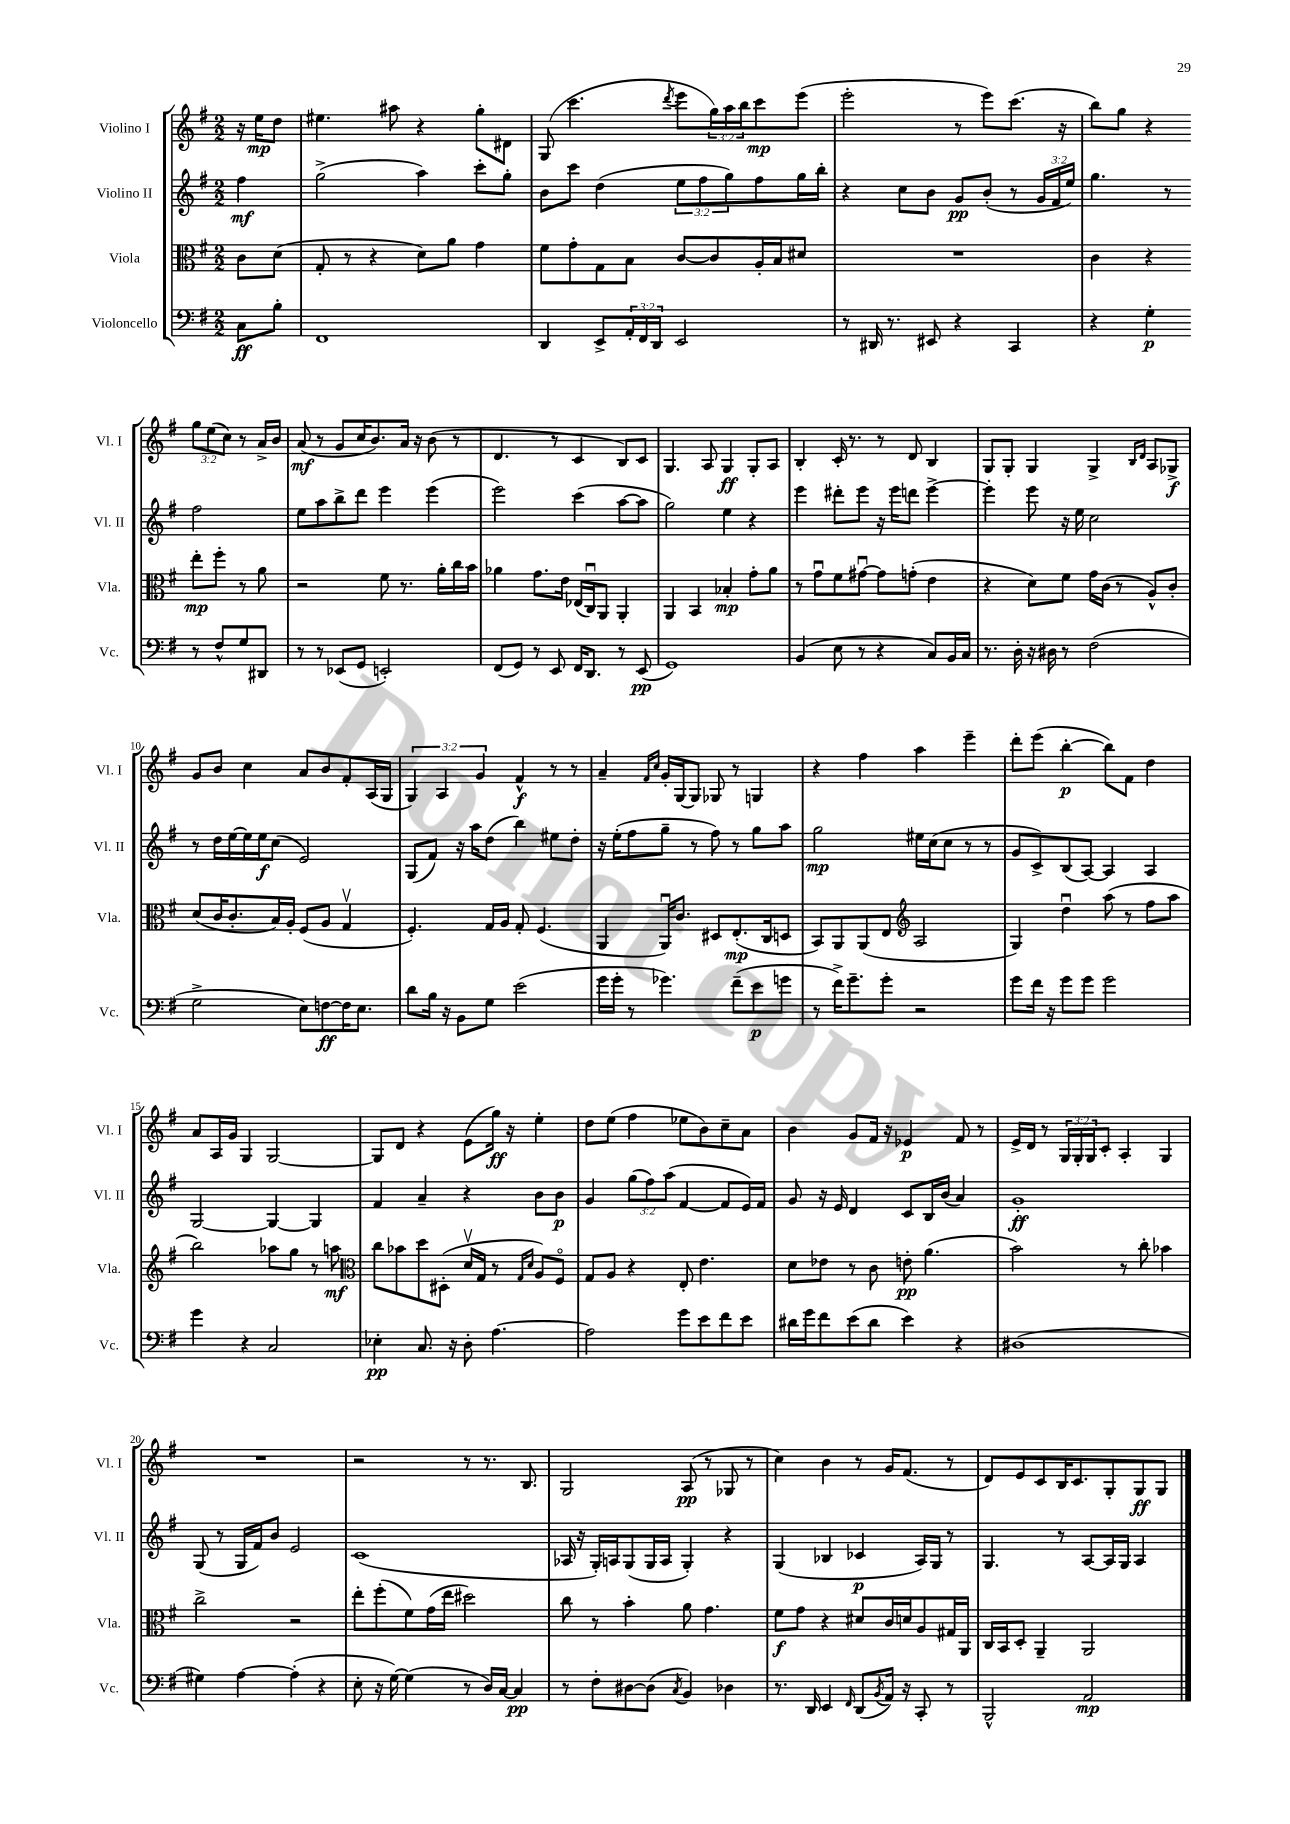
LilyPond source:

<<
\new StaffGroup <<
\new Staff = "s0" \with { instrumentName = "Violino I" shortInstrumentName = "Vl. I" } {
    \clef treble \key g \major \numericTimeSignature \time 2/2 \override Staff.TupletNumber.text = #tuplet-number::calc-fraction-text \partial 4
    r16 e''16\mp d''8 |
    eis''4. ais''8 r4 g''8-. dis'8 |
    g8( c'''4. \acciaccatura { d'''8 } e'''8 \tuplet 3/2 { g''16) a''16 b''16 } c'''8\mp e'''8( |
    e'''2-. r8 e'''8) c'''8.( r16 |
    b''8) g''8 r4 \tuplet 3/2 { g''8 e''8( c''8) } r8 a'16-> b'16 |
    a'8\mf( r8 g'8 c''16 b'8.) a'16 r16 b'8( r8 |
    d'4. r8 c'4 b8) c'8 |
    g4. a8 g4\ff g8-. a8 |
    b4-. c'16-. r8. r8 d'8 b4 |
    g8 g8-. g4 g4-> \grace { b16 d'16 } a8 ges8->\f |
    g'8 b'8 c''4 a'8 b'8 fis'8-. a16( g16 |
    \tuplet 3/2 { g4) a4 g'4 } fis'4-^\f r8 r8 |
    a'4-- \grace { fis'16 c''16 } g'16-. g16~ g8 ges8 r8 g4 |
    r4 fis''4 a''4 e'''4-- |
    d'''8-. e'''8( b''4~-.\p b''8) fis'8 d''4 |
    a'8 a16 g'16 g4 g2~ |
    g8 d'8 r4 e'8( g''16\ff) r16 e''4-. |
    d''8 e''8( fis''4 ees''8 b'8) c''8-- a'8 |
    b'4 g'8 fis'16 r16 ees'4\p fis'8 r8 |
    e'16-> d'16 r8 \tuplet 3/2 { g16 g16-. g16 } c'8-. a4-. g4 |
    R1 |
    r2 r8 r8. b8. |
    g2 a8\pp( r8 ges8 r8 |
    c''4) b'4 r8 g'16 fis'8.( r8 |
    d'8) e'8 c'8 b16 c'8. g8-. g8\ff g8 \bar "|." |
}
\new Staff = "s1" \with { instrumentName = "Violino II" shortInstrumentName = "Vl. II" } {
    \clef treble \key g \major \numericTimeSignature \time 2/2 \override Staff.TupletNumber.text = #tuplet-number::calc-fraction-text \partial 4
    fis''4\mf |
    g''2->( a''4) c'''8-. g''8-. |
    b'8 c'''8 d''4( \tuplet 3/2 { e''8 fis''8 g''8) } fis''8 g''16 b''16-. |
    r4 c''8 b'8 g'8\pp b'8-.( r8 \tuplet 3/2 { g'16 fis'16 e''16) } |
    g''4. r8 fis''2 |
    e''8 a''8 b''8-> d'''8 e'''4 e'''4( |
    e'''2) c'''4( a''8~ a''8 |
    g''2) e''4 r4 |
    e'''4 dis'''8-. e'''8 r16 e'''16 d'''8 e'''4~-> |
    e'''4-. e'''8 r16 e''16 c''2 |
    r8 d''16 e''16~ e''16 e''16\f c''8( e'2) |
    g8( fis'8) r16 a''16 d''8( b''4) eis''8 d''8-. |
    r16 e''16-.( fis''8 g''8-- r8 fis''8) r8 g''8 a''8 |
    g''2\mp eis''16 c''16( c''8 r8 r8 |
    g'8 c'8->) b8( a8~) a4 a4 |
    g2~ g4~ g4 |
    fis'4 a'4-- r4 b'8 b'8\p |
    g'4 \tuplet 3/2 { g''8( fis''8) a''8( } fis'4~ fis'8 e'16) fis'16 |
    g'8 r16 e'16 d'4 c'8 b16 b'16( a'4) |
    g'1-.\ff |
    g8( r8 g16 fis'16) b'8 e'2 |
    c'1( |
    aes16 r16 g16-.) a16 g8( g16 a16 g4-.) r4 |
    g4( bes4 ces'4\p a16) g16 r8 |
    g4. r8 a8~ a16 g16 a4 \bar "|." |
}
\new Staff = "s2" \with { instrumentName = "Viola" shortInstrumentName = "Vla." } {
    \clef alto \key g \major \numericTimeSignature \time 2/2 \partial 4
    c'8 d'8( |
    g8-. r8 r4 d'8) a'8 g'4 |
    fis'8 g'8-. g8 b8 c'8~ c'8 a16-. b16 dis'8 |
    R1 |
    c'4 r4 e''8-.\mp fis''8-. r8 a'8 |
    r2 fis'8 r8. a'16-. c''16 b'16 |
    aes'4 g'8. e'16 ees16( c16\downbow) a,8 a,4-. |
    a,4 b,4 bes4-.\mp g'8-. a'8 |
    r8 g'8\downbow fis'8 gis'8~\downbow gis'8 g'8-.( e'4 |
    r4 d'8) fis'8 g'16 c'16( r8 a8-^) c'8-. |
    d'8( c'16 c'8.-. b16) a16-. fis8( a8 g4\upbow |
    fis4.-.) g16 a16 g8-. fis4.( |
    a,4 a,16\downbow) c'8. dis8 e8.-.\mp( c16 d8 |
    b,8) a,8 a,8( e8 \clef treble a2 |
    g4) d''4\downbow a''8( r8 fis''8 a''8 |
    b''2) aes''8 g''8 r8 a''8\mf |
    \clef alto c''8 bes'8 d''8 dis8-.( d'16\upbow g16 r8 \grace { g16 d'16 } a8) fis8\flageolet |
    g8 a8 r4 e8-. e'4. |
    d'8 ees'8 r8 c'8 e'8-.\pp a'4.( |
    b'2) r8 c''8-. bes'4 |
    c''2-> r2 |
    e''8-. fis''8-.( fis'8) g'16( e''16 dis''2) |
    c''8 r8 b'4-. a'8 g'4. |
    fis'8\f g'8 r4 dis'8 c'16 d'16 a8 gis16 a,16 |
    c16 b,16 d8-. a,4-- a,2 \bar "|." |
}
\new Staff = "s3" \with { instrumentName = "Violoncello" shortInstrumentName = "Vc." } {
    \clef bass \key g \major \numericTimeSignature \time 2/2 \override Staff.TupletNumber.text = #tuplet-number::calc-fraction-text \partial 4
    c8\ff b8-. |
    fis,1 |
    d,4 e,8-> \tuplet 3/2 { a,16-. fis,16 d,16 } e,2 |
    r8 dis,16 r8. eis,8 r4 c,4 |
    r4 g4-.\p r8 fis8-^ g8 dis,8 |
    r8 r8 ees,8( g,8 e,2-.) |
    fis,8( g,8) r8 e,8 fis,16 d,8. r8 e,8\pp( |
    g,1) |
    b,4( e8 r8 r4 c8) b,16 c16 |
    r8. d16-. r16 dis16 r8 fis2( |
    g2-> e8) f8~\ff f16 e8. |
    d'8 b16 r16 b,8 g8 e'2( |
    g'16 g'16-. r8 ges'4.) fis'8--( e'8\p g'8 |
    r8 fis'16->) g'8.-- g'8-. r2 |
    g'8 fis'16 r16 g'8 g'8 g'2 |
    g'4 r4 c2 |
    ees4-.\pp c8. r16 d8-. a4.~ |
    a2 g'8 e'8 fis'8 e'8 |
    dis'16 g'16 fis'8 e'8( dis'8 e'4) r4 |
    dis1( |
    gis4) a4~ a4-.( r4 |
    e8-. r16 g16~) g4( r8 d16) c16~ c4\pp |
    r8 fis8-. dis8~ dis8( \acciaccatura { c8 } b,4) des4 |
    r8. d,16 e,4 \grace { fis,16 } d,8( \acciaccatura { b,8 } a,16) r16 c,8-. r8 |
    b,,2-^ a,2\mp \bar "|." |
}
>>
>>
